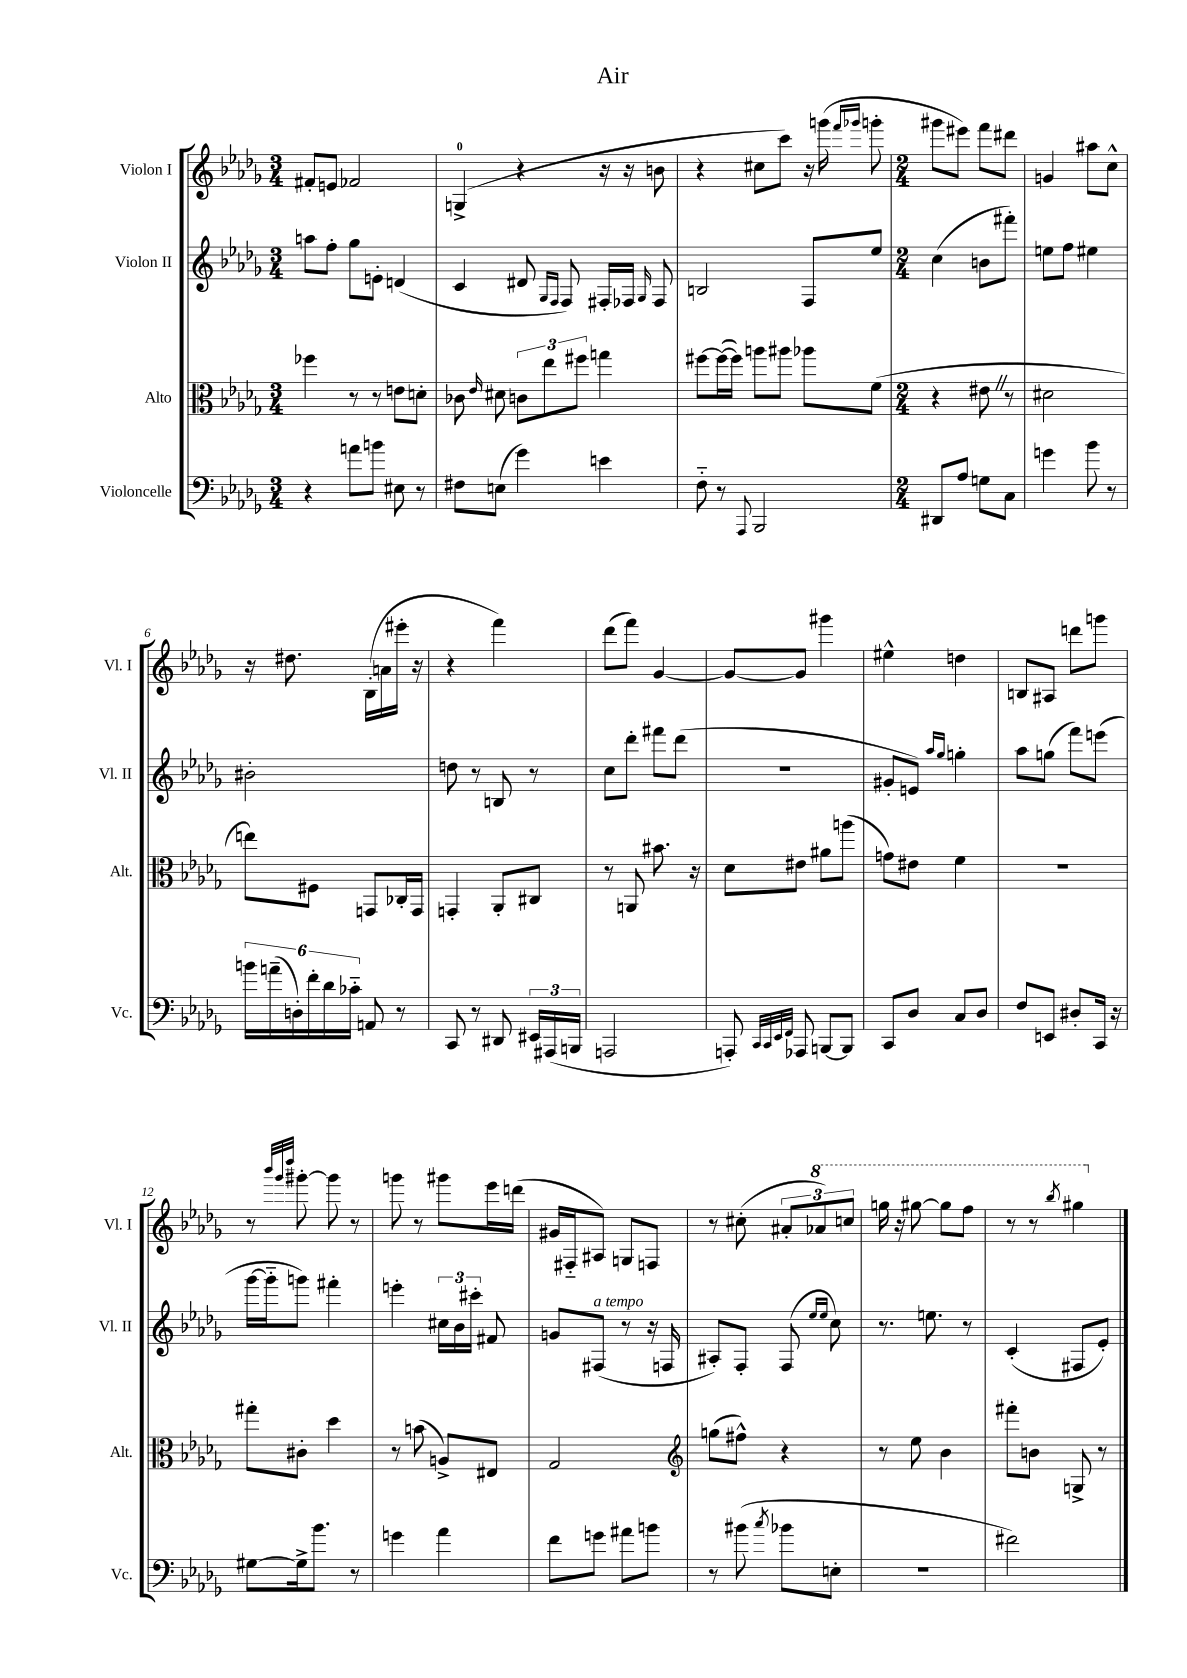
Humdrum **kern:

**kern	**kern	**kern	**kern
*part4	*part3	*part2	*part1
*staff4	*staff3	*staff2	*staff1
*I"Violoncelle	*I"Alto	*I"Violon II	*I"Violon I
*I'Vc.	*I'Alt.	*I'Vl. II	*I'Vl. I
*clefF4	*clefC3	*clefG2	*clefG2
*k[b-e-a-d-g-]	*k[b-e-a-d-g-]	*k[b-e-a-d-g-]	*k[b-e-a-d-g-]
*M3/4	*M3/4	*M3/4	*M3/4
=1	=1	=1	=1
4r	4ff-X\	8aan\L	8f#X'/L
.	.	8ff'\J	8en/J
8an\L	8r	8gg-\L	2f-X/
8bn\J	8r	8en'\J	.
8E#X\	8en\L	(4dn/	.
8r	8dn'\J	.	.
=2	=2	=2	=2
8F#X\L	8c-X\	4c/	(4Gn^/
.	16qqe-/	.	.
(8En\J	8d#X\	.	.
4g-\)	12cn\L	8d#X/	4r
.	12ee-\	.	.
.	.	16qqG-/LL	.
.	.	16qqF/JJ	.
.	.	8F/)	.
.	12ff#X\J	.	.
4en\	4ggn\	16F#X'/LL	16r
.	.	16F-X/JJ	16r
.	.	16qqG-/	.
.	.	8F-/	8bn\
=3	=3	=3	=3
8F\	[8ff#X\L	2Bn/	4r
8r	(16ff#\L_	.	.
.	16ff#\JJ])	.	.
8qqAAA-/	.	.	.
2BBB-/	8aan\L	.	8cc#X\L
.	8aa#X\J	.	8ccc\J)
.	8aa-X\L	8F/L	16r
.	.	.	(16gggn\
.	.	.	16qqfff/LL
.	.	.	16qqggg-X/JJ
.	(8f\J	8ee-/J	8gggn'\
=4	=4	=4	=4
*M2/4	*M2/4	*M2/4	*M2/4
8DD#X/L	4r	(4cc\	8ggg#X\L
8A-/J	.	.	8eee#X\J)
8Gn\L	8e#XZ\	8bn\L	8fff\L
8C\J	8r	8fff#X'\J)	8ddd#X\J
=5	=5	=5	=5
4gn\	2d#X\	8een\L	4gn/
.	.	8ff\J	.
8b-\	.	4ee#X\	8aa#X\L
8r	.	.	8cc^^\J
!!LO:LB:g=z
=6	=6	=6	=6
24bn\LL	8een\L)	2b#X'\	16r
(24an~\	.	.	.
.	.	.	8.dd#X\
24Dn'\)	.	.	.
24f'\	8F#X\J	.	.
24d-\	.	.	.
24c-X\JJ	.	.	.
8AAn/	8GGn/L	.	(16B-'\LL
.	.	.	16an\
8r	16C-X'/L	.	16eee#X'\JJ
.	16GG/JJ	.	16r
=7	=7	=7	=7
8CC/	4GGn'/	8ddn\	4r
8r	.	8r	.
8DD#X/	8AA-'/L	8Bn/	4fff\)
24EE#X/LL	8C#X/J	8r	.
(24AAA#X/	.	.	.
24BBBn/JJ	.	.	.
=8	=8	=8	=8
2AAAn/	8r	8cc\L	(8ddd-\L
.	8AAn/	8ddd-'\J	8fff\J)
.	8.b#X\	8fff#X\L	[4g-/
.	.	(8ddd-\J	.
.	16r	.	.
=9	=9	=9	=9
8AAAn'/)	8d-\L	2r	8g-/L_
32qqCC/LLL	.	.	.
32qqCC/	.	.	.
32qqEE-/	.	.	.
32qqFF/JJJ	.	.	.
8AAA-X/	8e#X\J	.	8g-/J]
[8BBBn/L	8a#X\L	.	4ggg#X\
8BBB/J]	(8aan\J	.	.
=10	=10	=10	=10
8CC/L	8gn\L)	8g#X'/L	4ee#X^^\
8D-/J	8e#X\J	8en/J)	.
.	.	16qqaa-/LL	.
.	.	16qqgg-/JJ	.
8C/L	4f\	4ggn'\	4ddn\
8D-/J	.	.	.
=11	=11	=11	=11
8F/L	2r	8aa-\L	8Bn/L
8EEn/J	.	(8ggn\J	8A#X/J
8D#X'/L	.	8fff\L)	8dddn\L
16CC/Jk	.	(8eeen\J	8gggn\J
16r	.	.	.
!!LO:LB:g=z
=12	=12	=12	=12
[8G#X\L	8gg#X'\L	[16ggg-\LL	8r
.	.	16ggg-\J]	.
.	.	.	32qqbbb-/LLL
.	.	.	32qqggg-/
.	.	.	32qqdddd-/JJJ
16G#^\k]	8c#X'\J	8gggn\J)	[8ggg#X'\
8.b-\J	.	.	.
.	4dd-\	4fff#X'\	8ggg#\]
8r	.	.	8r
=13	=13	=13	=13
4gn\	8r	4eeen'\	8gggn\
.	(8bn\	.	8r
4a-\	8An^/L)	24cc#X\LL	8ggg#X\L
.	.	24b-\	.
.	.	24ccc#X'\JJ	.
.	8E#X/J	8f#X/	16eee-\L
.	.	.	(16dddn\JJ
=14	=14	=14	=14
8f\L	2G-/	8gn/L	16g#X/LL
.	.	.	16F#X/J
!	!	!LO:TX:a:i:t=a tempo	!
8gn\J	.	(8F#X/J	8A#X/J)
8a#X\L	.	8r	8Gn/L
8bn\J	.	16r	8Fn/J
.	.	16Fn/	.
=15	=15	=15	=15
*	*clefG2	*	*
8r	(8ggn\L	8A#X'/L)	8r
(8b#X\	8ff#X^^\J)	8F'/J	(8cc#X'\
8qcc/	.	.	.
8b-X\L	4r	(8F/	12a#X'/L
*	*	*	*8va
.	.	.	12aa-X/)
.	.	16qqee-/LL	.
.	.	16qqee-/JJ	.
8En'\J	.	8cc\)	.
.	.	.	12cccn/J
=16	=16	=16	=16
2r	8r	8.r	16gggn\
.	.	.	16r
.	8ee-\	.	[8ggg#X\
.	.	8.een\	.
.	4b-\	.	8ggg#\L]
.	.	8r	8fff\J
=17	=17	=17	=17
2f#X\)	8fff#X'\L	(4c'/	8r
.	8bn\J	.	8r
.	.	.	8qbbb-/
.	8Gn^/	8F#X/L	4ggg#X\
.	8r	8e-'/J)	.
*	*	*	*X8va
==	==	==	==
*-	*-	*-	*-
